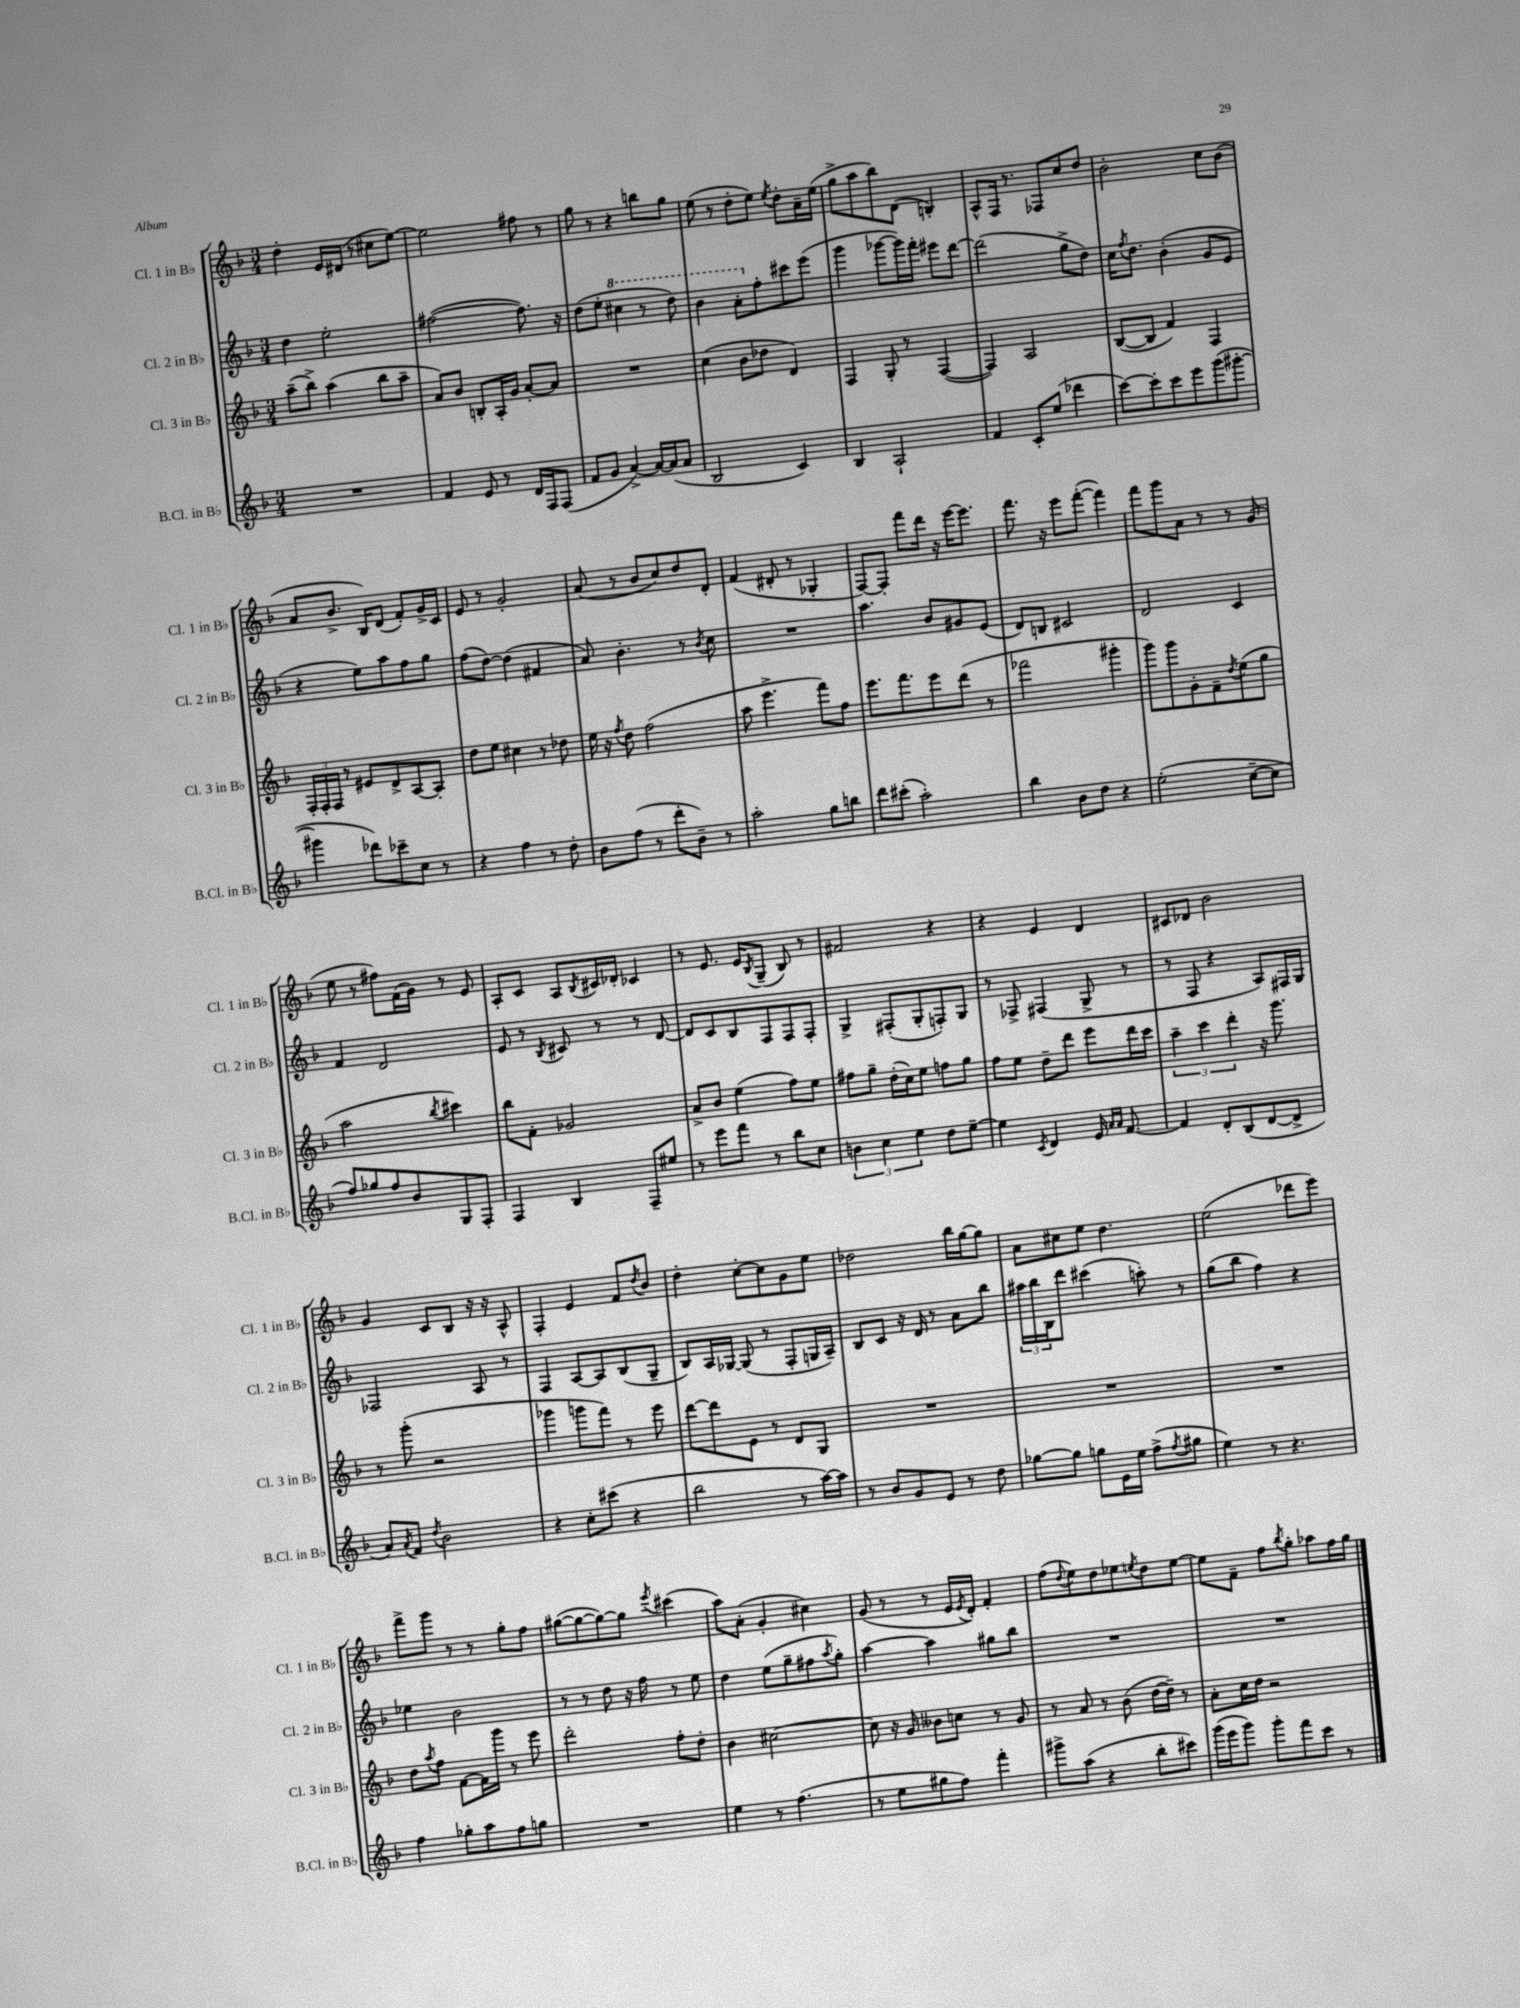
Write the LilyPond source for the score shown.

<<
\new StaffGroup <<
\new Staff = "s0" \with { instrumentName = "Cl. 1 in Bb" shortInstrumentName = "Cl. 1 in Bb" } {
    \clef treble \key f \major \numericTimeSignature \time 3/4
    d''4-. e'16 dis'16( r8 cis''8 e''8~) |
    e''2 fis''8 r8 |
    g''8 r8 r4 b''8 g''8 |
    e''8( r8 d''8-. e''8) \acciaccatura { e''8 } d''8-. a'16-- e''16( |
    g''8-> a''8 bes''8) d'8( b4-.) |
    a8-^ f16 r8. fes8 c''8 d''8 |
    bes'2-. c''8 bes'8( |
    a'8 bes'8.-> bes16) d'8( f'8-.) g'16-> c'16 |
    e'8 r8 g'2-. |
    a'8( r8 bes'8 c''8) d''8 d'8-. |
    f'4( dis'8-. r8 ges4-. |
    f8~) f8-. f'''8 d'''16 r16 e'''16~ e'''8. |
    f'''8. r16 e'''8 f'''8~-.( f'''4) |
    f'''8 g'''8 a'8 r8 r8 g'8( |
    e''8 r8 fis''8) f'16( g'16) r8 e'8 |
    a8-. c'8 a8 \acciaccatura { bes8 } cis'16 des'16-. ces'4 |
    r8 e'8. e'16 \acciaccatura { bes8 } g8--( bes8) r8 |
    fis'2 r4 |
    r4 e'4 d'4 |
    cis'8 des'8 bes'2 |
    g'4 c'8 bes8 r16 r16 a8-^ |
    f4-. e'4 f'8 \acciaccatura { d''8 } bes'8 |
    d''4-. c''8~-. c''8 g'8 e''8 |
    des''2 bes''16 g''16~ g''8 |
    a'8 cis''8 e''8 d''4. |
    e''2( des'''8 e'''8) |
    f'''8-> g'''8 r8 r8 g''8-. f''8 |
    gis''8~( gis''8~ gis''8~) gis''8 \acciaccatura { e'''8 } cis'''4( |
    a''8) a'8-.( g'4-. cis''4) |
    g'8( r8 r8 e'16 \acciaccatura { e'8 } d'16-.) f'4-. |
    f''8( \appoggiatura { d''8 } e''8) d''8 ees''8 \acciaccatura { e''8 } d''8 e''8~ |
    e''8 f'8-- f''8 \acciaccatura { bes''8 } g''8-. aes''8 f''16 g''16 \bar "|." |
}
\new Staff = "s1" \with { instrumentName = "Cl. 2 in Bb" shortInstrumentName = "Cl. 2 in Bb" } {
    \clef treble \key f \major \numericTimeSignature \time 3/4
    d''4 e''2-. |
    fis''2~( fis''8.) r16 |
    d''8( e''8-. \ottava #1 cis'''4 r8 d'''8) |
    bes''4 a''8-. \ottava #0 f''8-. cis'''8 e'''8( |
    g'''4 ges'''8~ ges'''16) f'''16-. eis'''8 d'''8~ |
    d'''2( g''8-> d''8) |
    c''16 \acciaccatura { f''8 } d''8. bes'4-.( g'8 e'8 |
    r4 e''8) a''8 f''8 g''8 |
    f''8( d''8~) d''4( fis'4 |
    a'8) bes'4.-. r8 \acciaccatura { bes'8 } c''8 |
    R2. |
    a''4. bes'8 gis'8 e'8( |
    d'8) b8 cis'2 |
    d'2 c'4 |
    f'4 d'2 |
    e'8 r8 \acciaccatura { bes8 } cis'8 r8 r8 d'8~ |
    d'8 c'8 bes8 f8 f8 f8-. |
    g4-> fis8-.( g8-. f8-.) g8 |
    r8 fes8-> fis4( g8-> r8 |
    r8 f8 r4 a8) fis16 g16 |
    fes2 a8 r8 |
    f4 a8~ a8 bes8( g8-- |
    bes8) a16 ges16~ ges8( r8 f8-. g16 a16--) |
    bes8 c'8 r16 d'16 r8 a'8 bes''8 |
    \tuplet 3/2 { ais''16 bes''16 bes16 } d'''8 cis'''4( a''8-.) r8 |
    g''8( bes''8 f''4) r4 |
    ees''4 bes'2 |
    r8 r8 d''8 r16 f''16 r8 e''8 |
    d''4 e''8( g''8-- fis''8 \acciaccatura { a''8 } g''8-.) |
    a''4~ a''4 gis''8 bes''8 |
    R2. |
    R2. \bar "|." |
}
\new Staff = "s2" \with { instrumentName = "Cl. 3 in Bb" shortInstrumentName = "Cl. 3 in Bb" } {
    \clef treble \key f \major \numericTimeSignature \time 3/4
    a''8--( bes''8->) a''4( bes''8 a''8-- |
    a'8) bes'8 b8-. a16-. g'16 a'8~-. a'8 |
    R2. |
    c''4( bes'8 des''8 d'4) |
    f4 g8-. r8 f4~( |
    f4) a2 |
    bes8~( bes8 f'4) f4 |
    \tuplet 3/2 { f16-. f16-. f16 } r8 eis'8 d'8-> a8~ a8-. |
    d''8 e''8 cis''4 r8 des''8 |
    e''16 r16 \acciaccatura { f''8 } d''8 f''2( |
    a''8 e'''4.-> f'''8) f''8 |
    e'''8. f'''8. e'''8 d'''8( r8 |
    fes'''2 gis'''4-. |
    g'''8) g'''8 g'8-. f'8-- \acciaccatura { d''8 } e''8( g''8 |
    a''2 \acciaccatura { bes''8 } cis'''4) |
    bes''8 f'8-. ges'2 |
    a'8-> bes'8 e''4( f''8) e''8 |
    fis''8 g''8-- d''16-.( c''16) e''8 f''8 g''8 |
    f''8 e''8 d''8-- d'''8 e'''8 d'''16 c'''16 |
    \tuplet 3/2 { a''4-- c'''4 d'''4-. } r16 g'''8. |
    r8 g'''8-.( r2 |
    ges'''4 g'''8 f'''8) r8 e'''8 |
    d'''8~ d'''8 e'8 r8 d'8 g8 |
    R2. |
    R2. |
    R2. |
    d''8 \acciaccatura { a''8 } f''8 f'8~ f'16 g'''16 r8 e'''8 |
    d'''2-. f''8-. d''8-. |
    bes'4 cis''2~ |
    cis''8 r16 g'16 beses'8 c''8 r8 g'8 |
    r8 a'8 r8 bes'8( d''16~ d''16--) r8 |
    a'8-. c''16 d''16 r2 \bar "|." |
}
\new Staff = "s3" \with { instrumentName = "B.Cl. in Bb" shortInstrumentName = "B.Cl. in Bb" } {
    \clef treble \key f \major \numericTimeSignature \time 3/4
    R2. |
    f'4 e'8 r8 d'16 f16 f8( |
    f'8 g'8 a'4~->) a'16~ a'16( a'8 |
    bes2 c'4) |
    bes4 a2-! |
    f'4 c'8-. e''8( des'''4 |
    c'''8~) c'''8-. c'''8 e'''8 g'''8( gis'''8~-. |
    gis'''4 des'''8) ces'''8-- c''8 r8 |
    r4 f''4 r8 d''8-. |
    bes'8 f''8( r8 d'''8-. bes'8--) r8 |
    a''2-. g''8 b''8 |
    d'''8 cis'''8-.( a''2-.) |
    bes''4 bes'8 d''8 r4 |
    e''2-.( c''8~-- c''8 |
    f''8) ges''8 f''8 bes'8 g8 f8-. |
    f4 bes4 f8-- eis''8 |
    r8 e'''8 f'''8 r8 bes''8 c''8 |
    \tuplet 3/2 { b'4 c''4 e''4 } d''8 e''8~-- |
    e''4 \acciaccatura { c'8 } d'4 e'16 \grace { a'16 a'16 } f'8.~ |
    f'4 d'8-. bes8( d'8~ d'8-> |
    a'8) \acciaccatura { a'8 } f'8 \acciaccatura { d''8 } bes'2 |
    r4 c''8-. cis'''8( r4 |
    bes''2 r8 a''16~) a''16 |
    r8 bes'8 g'8 e'8 r8 d''8 |
    ges''8~ ges''8 g''8 e'16 e''16 f''8->( \acciaccatura { f''8 } gis''8 |
    e''4) r8 r4. |
    f''4 ges''8-. a''8 f''8 g''8 |
    R2. |
    e''4 r8 f''4.( |
    r8 e''8 gis''8 f''8) f'''4-. |
    gis'''8-> a''8( r4 bes''8-. cis'''8) |
    g'''16( e'''16 g'''8) g'''8-. f'''8 c'''8 r8 \bar "|." |
}
>>
>>
\layout { \context { \Score \remove "Bar_number_engraver" } }
